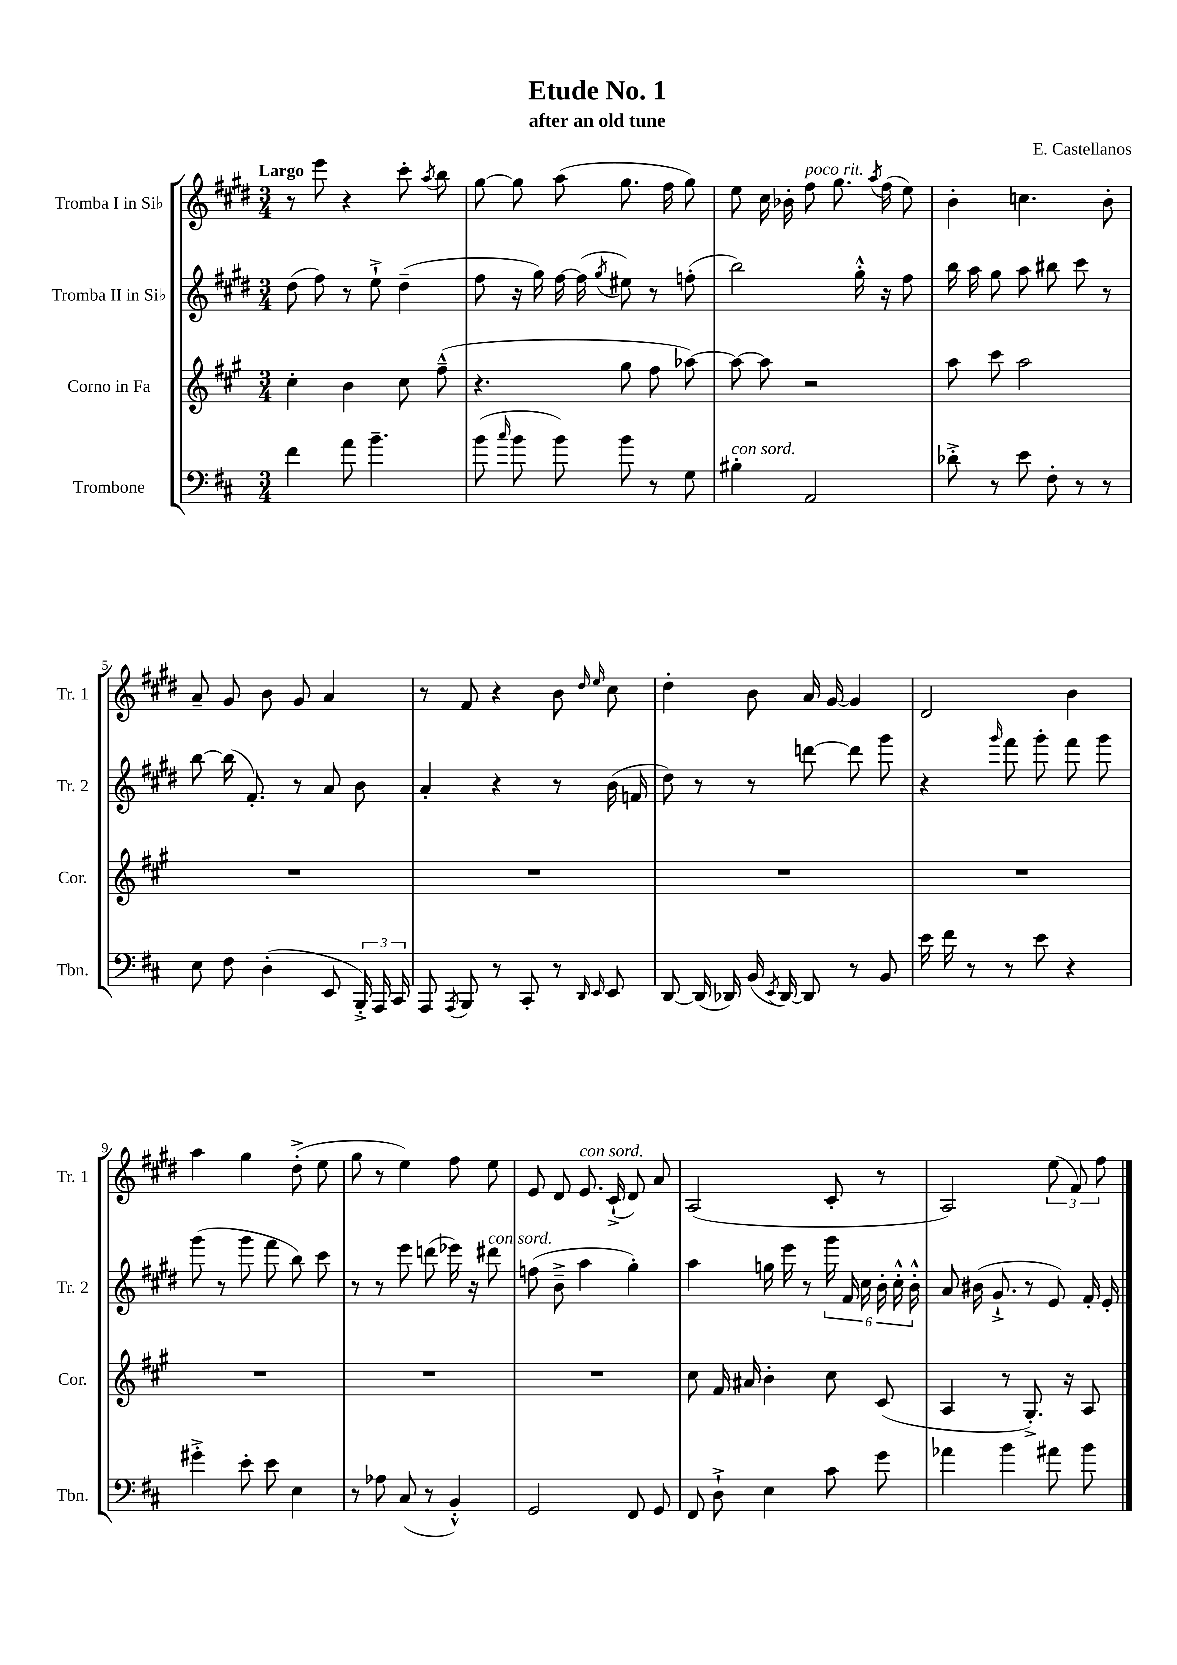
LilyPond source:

\header { title = "Etude No. 1" composer = "E. Castellanos" subtitle = "after an old tune" }
<<
\new StaffGroup <<
\new Staff = "s0" \with { instrumentName = "Tromba I in Sib" shortInstrumentName = "Tr. 1" } {
    \clef treble \key e \major \numericTimeSignature \time 3/4 \tempo "Largo"
    \autoBeamOff r8 e'''8 r4 cis'''8-. \acciaccatura { a''8 } b''8 |
    gis''8~ gis''8 a''8( gis''8. fis''16 gis''8) |
    e''8 cis''16 bes'16-. fis''8^\markup { \italic "poco rit." } gis''8. \acciaccatura { a''8 } fis''16( e''8) |
    b'4-. c''4. b'8-. |
    a'8-- gis'8 b'8 gis'8 a'4 |
    r8 fis'8 r4 b'8 \grace { dis''16 e''16 } cis''8 |
    dis''4-. b'8 a'16 gis'16~ gis'4 |
    dis'2 b'4 |
    a''4 gis''4 dis''8-.->( e''8 |
    gis''8 r8 e''4) fis''8 e''8 |
    e'8 dis'8 e'8.^\markup { \italic "con sord." } cis'16-!->( dis'8) a'8 |
    a2( cis'8-. r8 |
    a2) \tuplet 3/2 { e''8( fis'8) fis''8 } \bar "|." |
}
\new Staff = "s1" \with { instrumentName = "Tromba II in Sib" shortInstrumentName = "Tr. 2" } {
    \clef treble \key e \major \numericTimeSignature \time 3/4
    \autoBeamOff dis''8( fis''8) r8 e''8-!-> dis''4--( |
    fis''8 r16 gis''16) fis''16~ fis''16( \acciaccatura { gis''8 } eis''8) r8 f''8-.( |
    b''2) gis''16-.-^ r16 fis''8 |
    b''16 a''16 gis''8 a''8 bis''8 cis'''8 r8 |
    b''8~ b''16( fis'8.-.) r8 a'8 b'8 |
    a'4-. r4 r8 b'16( f'16 |
    dis''8) r8 r8 d'''8~ d'''8 gis'''8 |
    r4 \grace { gis'''16 } fis'''8 gis'''8-. fis'''8 gis'''8 |
    gis'''8( r8 gis'''8 fis'''8 b''8) cis'''8 |
    r8 r8 e'''8 d'''8( ees'''16) r16 dis'''8^\markup { \italic "con sord." } |
    f''8( b'8---> a''4 gis''4-.) |
    a''4 g''16 e'''16 r8 \tuplet 6/4 { gis'''16 fis'16 cis''16 b'16-. cis''16-.-^ b'16-.-^ } |
    a'8 bis'16( gis'8.-!-> r8 e'8) fis'16-. e'16-. \bar "|." |
}
\new Staff = "s2" \with { instrumentName = "Corno in Fa" shortInstrumentName = "Cor." } {
    \clef treble \key a \major \numericTimeSignature \time 3/4
    \autoBeamOff cis''4-. b'4 cis''8 fis''8---^( |
    r4. gis''8 fis''8 aes''8~) |
    aes''8~ aes''8 r2 |
    a''8 cis'''8 a''2 |
    R2. |
    R2. |
    R2. |
    R2. |
    R2. |
    R2. |
    R2. |
    cis''8 fis'16 ais'16 b'4-. cis''8 cis'8( |
    a4 r8 gis8.-.->) r16 a8 \bar "|." |
}
\new Staff = "s3" \with { instrumentName = "Trombone" shortInstrumentName = "Tbn." } {
    \clef bass \key d \major \numericTimeSignature \time 3/4
    \autoBeamOff fis'4 a'8 b'4.-- |
    b'8( \grace { cis''16 } b'8 b'8) b'8 r8 g8 |
    bis4-.^\markup { \italic "con sord." } a,2 |
    des'8-.-> r8 e'8 fis8-. r8 r8 |
    e8 fis8 d4-.( e,8 \tuplet 3/2 { b,,16-.->) a,,16 cis,16 } |
    a,,8 \acciaccatura { a,,8 } b,,8 r8 cis,8-. r8 \grace { d,16 e,16 } e,8 |
    d,8~ d,16( des,16) b,16( \acciaccatura { e,8 } des,16~) des,8 r8 b,8 |
    e'16 fis'16 r8 r8 e'8 r4 |
    gis'4-.-> e'8-. e'8 e4 |
    r8 aes8 cis8( r8 b,4-.-^) |
    g,2 fis,8 g,8 |
    fis,8 d8-!-> e4 cis'8 g'8 |
    aes'4 b'4 ais'8 b'8 \bar "|." |
}
>>
>>
